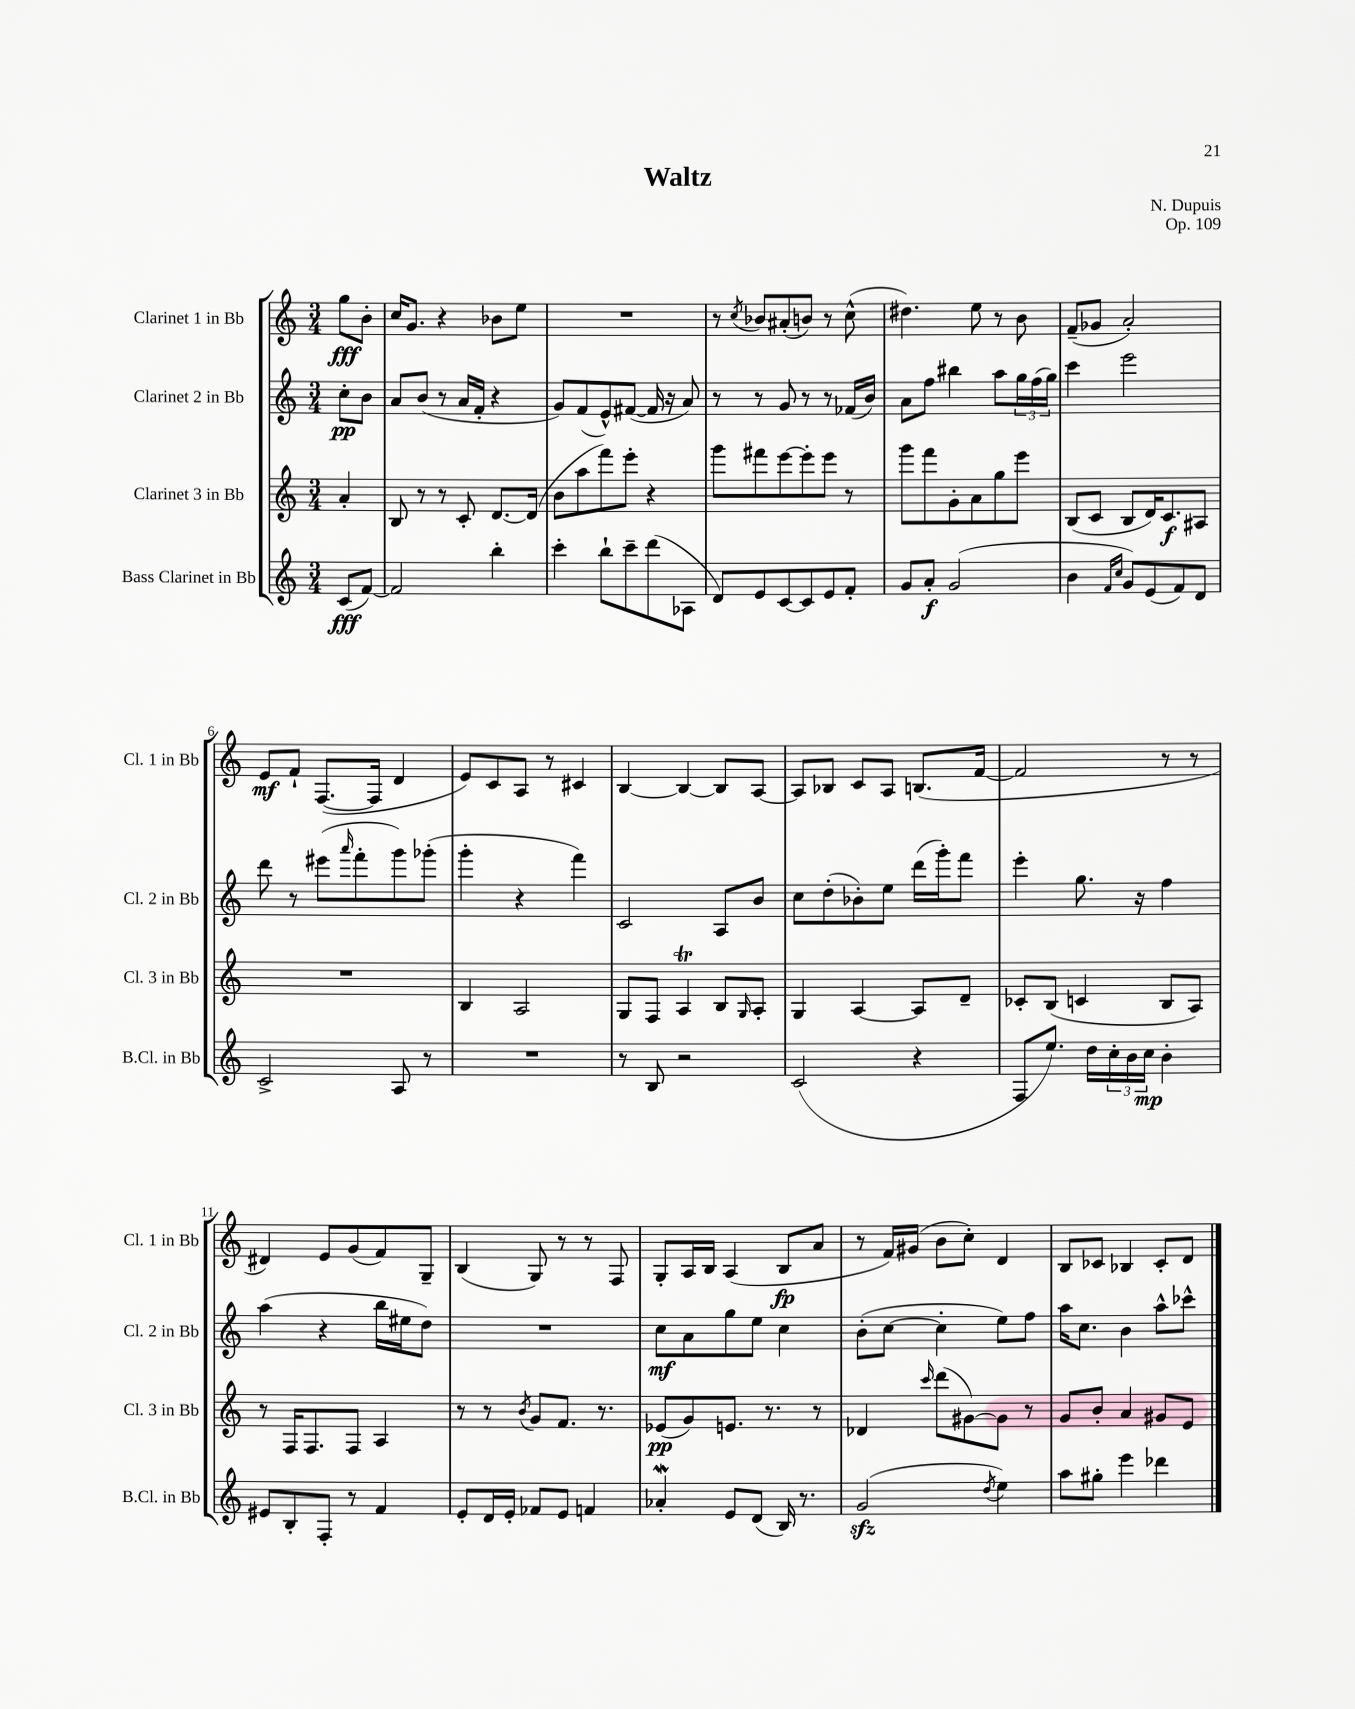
\header { title = "Waltz" composer = "N. Dupuis" opus = "Op. 109" }
<<
\new StaffGroup <<
\new Staff = "s0" \with { instrumentName = "Clarinet 1 in Bb" shortInstrumentName = "Cl. 1 in Bb" } {
    \clef treble \key c \major \numericTimeSignature \time 3/4 \partial 4
    g''8\fff b'8-. |
    c''16 g'8. r4 bes'8 e''8 |
    R2. |
    r8 \acciaccatura { c''8 } bes'8 ais'8-.( b'8) r8 c''8-^( |
    dis''4.) e''8 r8 b'8 |
    f'8--( ges'8 a'2-.) |
    e'8\mf f'8-! f8.~( f16 d'4 |
    e'8) c'8 a8 r8 cis'4 |
    b4~ b4~ b8 a8~ |
    a8 bes8 c'8 a8 b8.( f'16~ |
    f'2 r8 r8 |
    dis'4) e'8 g'8( f'8) g8-- |
    b4( g8) r8 r8 f8 |
    g8-. a16 b16 a4( b8\fp a'8 |
    r8 f'16) gis'16( b'8 c''8-.) d'4 |
    b8 ces'8 bes4 ces'8-. d'8 \bar "|." |
}
\new Staff = "s1" \with { instrumentName = "Clarinet 2 in Bb" shortInstrumentName = "Cl. 2 in Bb" } {
    \clef treble \key c \major \numericTimeSignature \time 3/4 \partial 4
    c''8-.\pp b'8 |
    a'8 b'8( r8 a'16 f'16-. r4 |
    g'8) f'8( e'8-^) fis'8~( fis'16 r16 a'8) |
    r8 r8 g'8 r8 r8 fes'16( b'16) |
    a'8 f''8 bis''4 a''8 \tuplet 3/2 { g''16 f''16( g''16) } |
    c'''4 e'''2 |
    d'''8 r8 eis'''8( \grace { a'''16 } f'''8-. g'''8) ges'''8-.( |
    g'''4-. r4 f'''4) |
    c'2 a8 b'8 |
    c''8 d''8-.( bes'8-.) e''8 d'''16( g'''16-.) f'''8 |
    e'''4-. g''8. r16 f''4 |
    a''4( r4 b''16 eis''16 d''8) |
    R2. |
    c''8\mf a'8 g''8 e''8 c''4 |
    b'8-.( c''8~ c''4-. e''8) f''8 |
    a''16 c''8. b'4 a''8-^ ces'''8-^ \bar "|." |
}
\new Staff = "s2" \with { instrumentName = "Clarinet 3 in Bb" shortInstrumentName = "Cl. 3 in Bb" } {
    \clef treble \key c \major \numericTimeSignature \time 3/4 \partial 4
    a'4-. |
    b8 r8 r8 c'8-. d'8.~ d'16( |
    b'8 a''8 f'''8) e'''8-. r4 |
    g'''8 fis'''8 e'''8~ e'''8-. e'''8 r8 |
    g'''8 f'''8 g'8-. a'8 g''8 e'''8 |
    b8( c'8 b8 d'16) c'8.\f ais8 |
    R2. |
    b4 a2 |
    g8 f8 a4\trill b8 \grace { g16 } a8-. |
    g4 a4~ a8 d'8-- |
    ces'8-. b8( c'4 b8 a8) |
    r8 f16 f8. f8 a4 |
    r8 r8 \acciaccatura { b'8 } g'8 f'8. r8. |
    ees'8\pp( g'8) e'8. r8. r8 |
    des'4 \grace { c'''16 } d'''8( gis'8~) gis'8 r8 |
    g'8 b'8-. a'4 gis'8 e'8 \bar "|." |
}
\new Staff = "s3" \with { instrumentName = "Bass Clarinet in Bb" shortInstrumentName = "B.Cl. in Bb" } {
    \clef treble \key c \major \numericTimeSignature \time 3/4 \partial 4
    c'8\fff( f'8~) |
    f'2 b''4-. |
    c'''4-. b''8-! c'''8-- d'''8( aes8 |
    d'8) e'8 c'8~ c'8 e'8 f'8-. |
    g'8 a'8-.\f g'2( |
    b'4 \grace { f'16 c''16 } g'8) e'8( f'8) d'8 |
    c'2-> a8 r8 |
    R2. |
    r8 b8 r2 |
    c'2( r4 |
    f8 e''8.) d''16 \tuplet 3/2 { c''16-. b'16 c''16\mp } b'4-. |
    eis'8 b8-. f8-. r8 f'4 |
    e'8-. d'16 e'16-. fes'8 e'8 f'4 |
    aes'4-.\mordent e'8 d'8( b16) r8. |
    g'2\sfz( \acciaccatura { d''8 } e''4) |
    a''8 gis''8-. e'''4 des'''4 \bar "|." |
}
>>
>>
